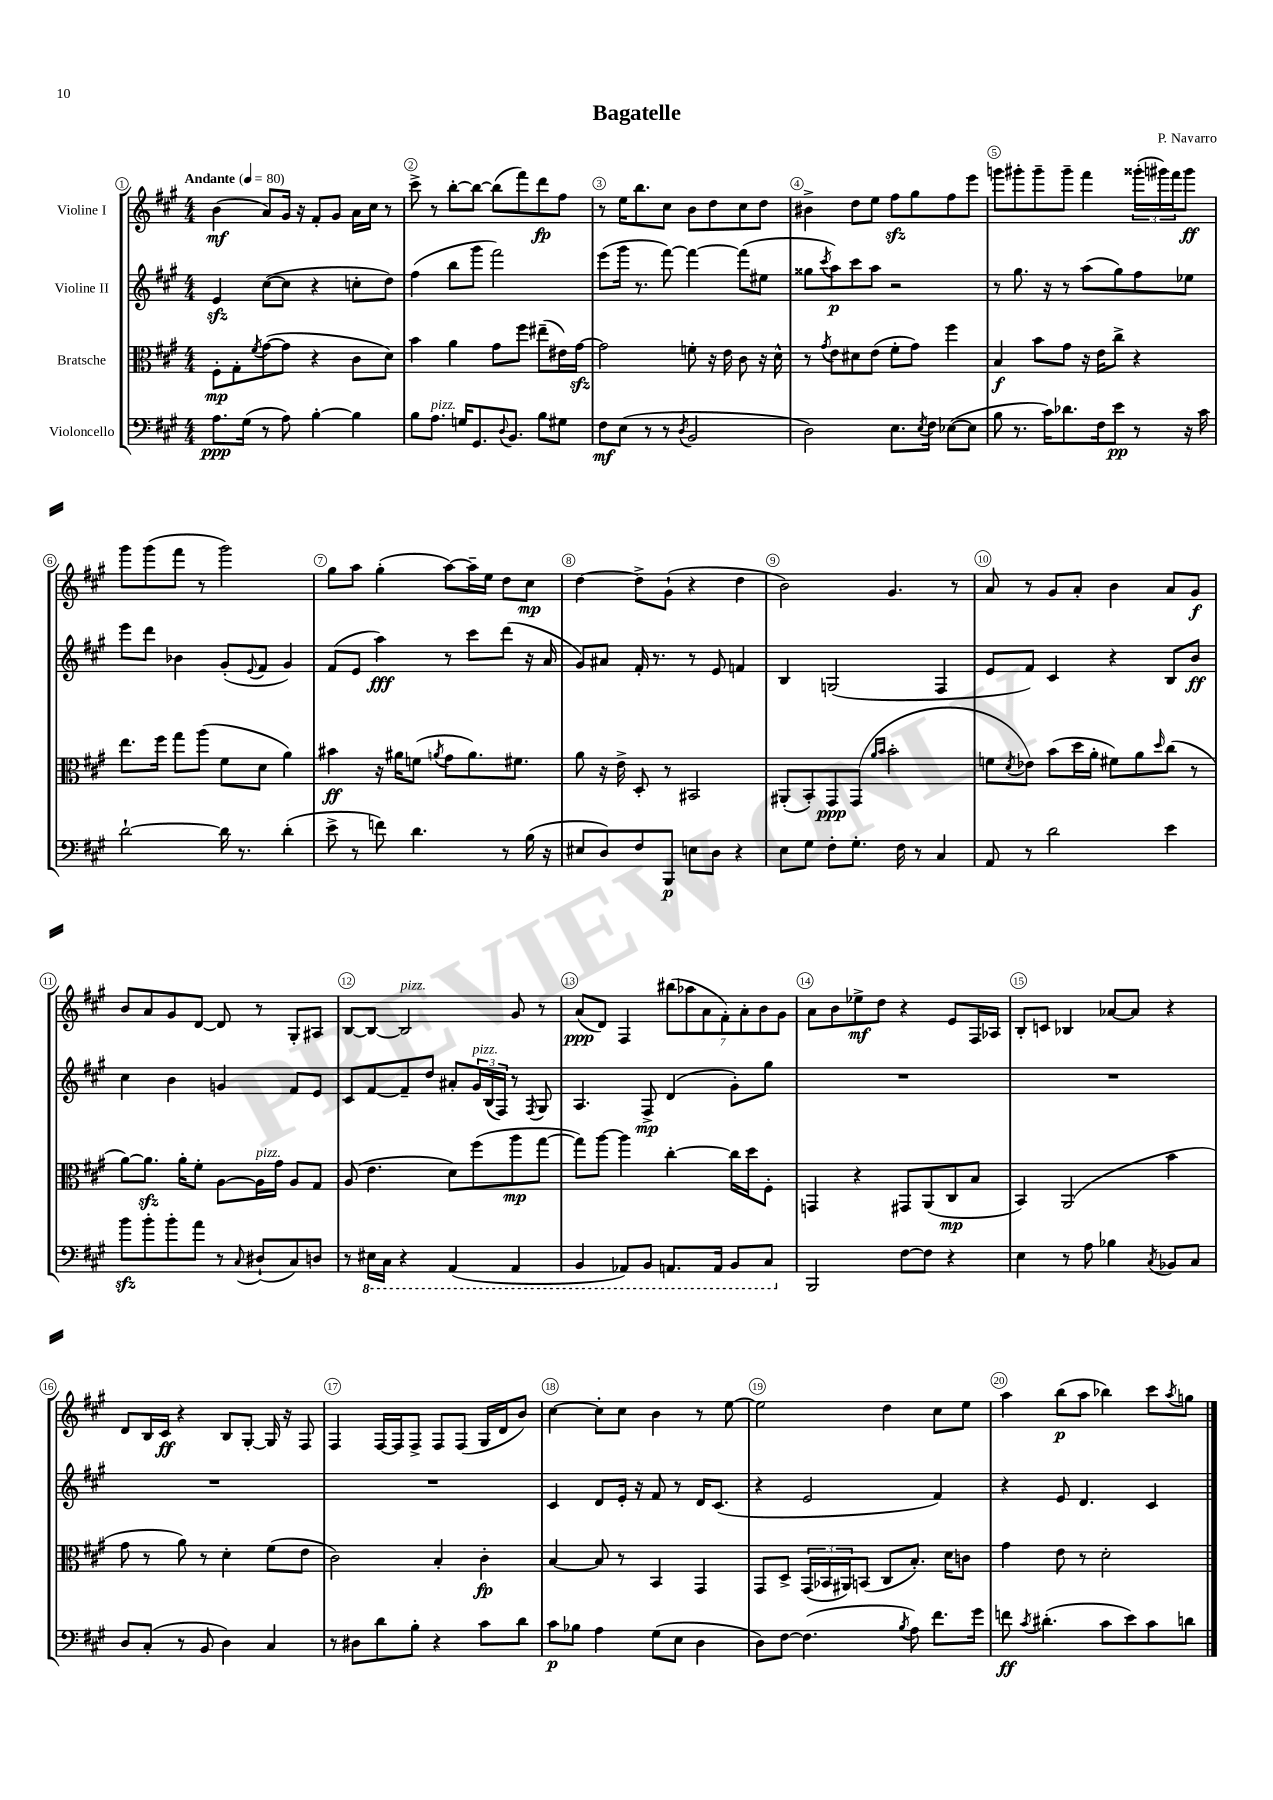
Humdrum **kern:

**kern	**dynam	**kern	**dynam	**kern	**dynam	**kern	**dynam
*part4	*part4	*part3	*part3	*part2	*part2	*part1	*part1
*staff4	*staff4	*staff3	*staff3	*staff2	*staff2	*staff1	*staff1
*I"Violoncello	*	*I"Bratsche	*	*I"Violine II	*	*I"Violine I	*
*clefF4	*	*clefC3	*	*clefG2	*	*clefG2	*
*k[f#c#g#]	*	*k[f#c#g#]	*	*k[f#c#g#]	*	*k[f#c#g#]	*
*M4/4	*	*M4/4	*	*M4/4	*	*M4/4	*
*MM80	*	*MM80	*	*MM80	*	*MM80	*
=1	=1	=1	=1	=1	=1	=1	=1
!	!	!	!	!	!	!LO:TX:a:B:t=Andante	!
8.A\L	ppp	8F#'\L	mp	4ezz/	.	(4b\	mf
.	.	8G#'\	.	.	.	.	.
(16G#\Jk	.	.	.	.	.	.	.
.	.	8qf#/	.	.	.	.	.
8r	.	([8g#\	.	([8cc#\L	.	8a/L)	.
8A\)	.	8g#\J]	.	8cc#\J]	.	16g#/Jk	.
.	.	.	.	.	.	16r	.
[4B'\	.	4r	.	4r	.	8f#'/L	.
.	.	.	.	.	.	8g#/J	.
4B\]	.	8c#\L	.	8ccn'\L	.	16a\LL	.
.	.	.	.	.	.	16cc#\JJ	.
.	.	8d\J)	.	8dd\J)	.	8r	.
=2	=2	=2	=2	=2	=2	=2	=2
8B\L	.	4b\	.	(4ff#\	.	8ccc#^\	.
!LO:TX:a:i:t=pizz.	!	!	!	!	!	!	!
8.A\J	.	.	.	.	.	8r	.
.	.	4a\	.	8bb\L	.	[8bb'\L	.
16Gn/KL	.	.	.	.	.	.	.
8.GG#/	.	.	.	8ggg#\J	.	8bb\J_	.
.	.	8g#\L	.	2fff#\)	.	(8bb\L]	.
8qqD/	.	.	.	.	.	.	.
8.BB/J	.	.	.	.	.	.	.
.	.	8ff#\J	.	.	.	8fff#\)	.
8B\L	.	(8ee#X~\L	.	.	.	8ddd\	fp
8G#X\J	.	16e#X\L)	.	.	.	8ff#\J	.
.	.	[16g#zz\JJ	.	.	.	.	.
=3	=3	=3	=3	=3	=3	=3	=3
8F#\L	mf	2g#\]	.	(8eee\L	.	8r	.
(8E\J	.	.	.	16ggg#\Jk	.	16ee\KL	.
.	.	.	.	8.r	.	8.bb\	.
8r	.	.	.	.	.	.	.
8r	.	.	.	[8fff#\)	.	8cc#\J	.
8qD/	.	.	.	.	.	.	.
2BB/	.	8fn'\	.	4fff#\_	.	8b\L	.
.	.	16r	.	.	.	8dd\	.
.	.	16e\	.	.	.	.	.
.	.	8c#\	.	(8fff#\L]	.	8cc#\	.
.	.	16r	.	8ee#X\J	.	8dd\J	.
.	.	16d^^\	.	.	.	.	.
=4	=4	=4	=4	=4	=4	=4	=4
2D\)	.	8r	.	8gg##X\L	.	4b#X^\	.
.	.	8qg#/	.	8qccc#/	.	.	.
.	.	8e\L	.	8aa\)	p	.	.
.	.	8d#X\	.	8ccc#\	.	8dd\L	.
.	.	(8e\J	.	8aa\J	.	8ee\J	.
8.E\L	.	8f#'\L	.	2r	.	8ff#zz\L	.
.	.	8g#\J)	.	.	.	8gg#\	.
8qE/	.	.	.	.	.	.	.
16F#\Jk	.	.	.	.	.	.	.
([8E-X\L	.	4ff#\	.	.	.	8ff#\	.
8E-\J]	.	.	.	.	.	8eee\J	.
=5	=5	=5	=5	=5	=5	=5	=5
8B\	.	4B/	f	8r	.	8gggn\L	.
8.r	.	.	.	8.gg#\	.	8ggg#X'\	.
.	.	8b\L	.	.	.	8ggg#~\	.
16c#\KL)	.	.	.	16r	.	.	.
8.d-X\	.	8g#\J	.	8r	.	8ggg#~\J	.
.	.	16r	.	(8aa\L	.	4fff#\	.
16F#\k	.	16e\KL	.	.	.	.	.
8e\J	pp	8cc#^\J	.	8gg#\)	.	.	.
8r	.	4r	.	8ff#\	.	(24ggg##X'\LL	.
.	.	.	.	.	.	24ggg#X\)	.
.	.	.	.	.	.	24fff#\J	.
16r	.	.	.	8ee-X\J	.	8ggg#\J	ff
16c#\	.	.	.	.	.	.	.
!!LO:LB:g=z
=6	=6	=6	=6	=6	=6	=6	=6
[2d`\	.	8.ee\L	.	8eee\L	.	8ggg#\L	.
.	.	.	.	8ddd\J	.	(8ggg#\	.
.	.	16ff#\Jk	.	.	.	.	.
.	.	8gg#\L	.	4b-X\	.	8fff#\J	.
.	.	(8aa\J	.	.	.	8r	.
16d\]	.	8f#\L	.	(8g#'/L	.	2ggg#\)	.
8.r	.	.	.	.	.	.	.
.	.	.	.	8qqe/	.	.	.
.	.	8d\J	.	8f#/J	.	.	.
(4d'\	.	4a\)	.	4g#/)	.	.	.
=7	=7	=7	=7	=7	=7	=7	=7
8e^\	.	4b#X\	ff	(8f#/L	.	8gg#\L	.
8r	.	.	.	8e/J	.	8aa\J	.
8fn\)	.	16r	.	4aa\)	fff	(4gg#'\	.
.	.	16a#X\KL	.	.	.	.	.
4.d\	.	(8fn\J	.	.	.	.	.
.	.	8qan/	.	.	.	.	.
.	.	8g#\L	.	8r	.	[8aa\L)	.
.	.	8.a\)	.	8ccc#\L	.	16aa~\L]	.
.	.	.	.	.	.	16ee\JJ	.
8r	.	.	.	(8ddd\J	.	8dd\L	.
.	.	8.f#X\J	.	.	.	.	.
(16B\	.	.	.	16r	.	8cc#\J	mp
16r	.	.	.	16a/	.	.	.
=8	=8	=8	=8	=8	=8	=8	=8
8E#X/L	.	8a\	.	8g#/L)	.	[4dd\	.
8D/)	.	16r	.	8a#X/J	.	.	.
.	.	16e^\	.	.	.	.	.
8F#/	.	8D'/	.	16f#'/	.	8dd^\L]	.
.	.	.	.	8.r	.	.	.
8BBB/J	p	8r	.	.	.	(8g#`\J	.
8En\L	.	2BB#X/	.	8r	.	4r	.
8D\J	.	.	.	8e/	.	.	.
4r	.	.	.	4fn/	.	4dd\	.
=9	=9	=9	=9	=9	=9	=9	=9
8E\L	.	(8AA#X'/L	.	4B/	.	2b\)	.
8G#\J	.	8BB'/)	.	.	.	.	.
8F#'\L	.	8GG#/	ppp	(2Gn/	.	.	.
8.G#'\J	.	(8GG#/J	.	.	.	.	.
.	.	16qqa/LL	.	.	.	.	.
.	.	16qqb/JJ	.	.	.	.	.
.	.	2b'\	.	.	.	4.g#/	.
16F#\	.	.	.	.	.	.	.
8r	.	.	.	.	.	.	.
4C#/	.	.	.	4F#/	.	.	.
.	.	.	.	.	.	8r	.
=10	=10	=10	=10	=10	=10	=10	=10
8AA/	.	8fn\L	.	8e/L	.	8a/	.
.	.	8qd/	.	.	.	.	.
8r	.	8e-X\J)	.	8f#/J)	.	8r	.
2d\	.	(8b\L	.	4c#/	.	8g#/L	.
.	.	16dd\L	.	.	.	8a'/J	.
.	.	16a'\JJ	.	.	.	.	.
.	.	8f#X\L)	.	4r	.	4b\	.
.	.	8a\	.	.	.	.	.
.	.	16qqdd/	.	.	.	.	.
4e\	.	(8cc#\J	.	8B/L	.	8a/L	.
.	.	8r	.	8b/J	ff	8g#/J	f
!!LO:LB:g=z
=11	=11	=11	=11	=11	=11	=11	=11
8bzz\L	.	[8a\L)	.	4cc#\	.	8b/L	.
8b'\	.	8.azz\J]	.	.	.	8a/	.
8b'\	.	.	.	4b\	.	8g#/	.
.	.	16a'\KL	.	.	.	.	.
8a\J	.	8f#'\J	.	.	.	[8d/J	.
8r	.	[8A\L	.	4gn/	.	8d/]	.
8qqC#/	.	.	.	.	.	.	.
!	!	!LO:TX:a:i:t=pizz.	!	!	!	!	!
(8D#X`/L	.	16A\L]	.	.	.	8r	.
.	.	16g#\JJ	.	.	.	.	.
8C#/)	.	8A/L	.	8f#/L	.	8G#'/L	.
8Dn/J	.	8G#/J	.	8e/J	.	8A#X/J	.
=12	=12	=12	=12	=12	=12	=12	=12
8r	.	(8A/	.	8c#/L	.	[8B/L	.
*8ba	*	*	*	*	*	*	*
16EE#X\LL	.	4.e\	.	[8f#/	.	8B/J_	.
16CC#\JJ	.	.	.	.	.	.	.
!	!	!	!	!	!	!LO:TX:a:i:t=pizz.	!
4r	.	.	.	8f#~/]	.	2B/]	.
.	.	.	.	8dd/J	.	.	.
(4AAA/	.	8d\L)	.	8a#X'/L	.	.	.
!	!	!	!	!LO:TX:a:i:t=pizz.	!	!	!
.	.	(8ff#\	.	24g#/L	.	.	.
.	.	.	.	(24B/	.	.	.
.	.	.	.	24F#/JJ)	.	.	.
4AAA/	.	8aa\	mp	8r	.	8g#/	.
.	.	.	.	8qF#/	.	.	.
.	.	[8gg#\J	.	8G#/	.	8r	.
=13	=13	=13	=13	=13	=13	=13	=13
4BBB/	.	8gg#\L])	.	4.A/	.	(8a/L	ppp
.	.	[8aa\J	.	.	.	8d/J)	.
8AAA-X/L)	.	4aa\]	.	.	.	4F#/	.
8BBB/J	.	.	.	8F#^/	mp	.	.
8.AAAn/L	.	[4cc#'\	.	(4d/	.	(14bb#X\L	.
.	.	.	.	.	.	14aa-X\	.
.	.	.	.	.	.	14a\	.
16AAA/Jk	.	.	.	.	.	.	.
.	.	.	.	.	.	14f#'\)	.
8BBB/L	.	16cc#\LL]	.	8g#'\L)	.	.	.
.	.	.	.	.	.	14a'\	.
.	.	16dd\J	.	.	.	.	.
.	.	.	.	.	.	14b\	.
8CC#/J	.	8F#'\J	.	8gg#\J	.	.	.
.	.	.	.	.	.	14g#\J	.
=14	=14	=14	=14	=14	=14	=14	=14
*X8ba	*	*	*	*	*	*	*
2BBB/	.	4GGn/	.	1r	.	8a\L	.
.	.	.	.	.	.	8b\	.
.	.	4r	.	.	.	8ee-X^\	mf
.	.	.	.	.	.	8dd\J	.
[8F#\L	.	8GG#X/L	.	.	.	4r	.
8F#\J]	.	(8AA/	.	.	.	.	.
4r	.	8C#/	mp	.	.	8e/L	.
.	.	8B/J	.	.	.	16F#/L	.
.	.	.	.	.	.	16A-X/JJ	.
=15	=15	=15	=15	=15	=15	=15	=15
4E\	.	4BB/)	.	1r	.	8B'/L	.
.	.	.	.	.	.	8cn/J	.
8r	.	(2AA/	.	.	.	4B-X/	.
8A\	.	.	.	.	.	.	.
4B-X\	.	.	.	.	.	[8a-X/L	.
.	.	.	.	.	.	8a-/J]	.
8qC#/	.	.	.	.	.	.	.
8BB-X/L	.	4b\	.	.	.	4r	.
8C#/J	.	.	.	.	.	.	.
!!LO:LB:g=z
=16	=16	=16	=16	=16	=16	=16	=16
8D/L	.	8g#\	.	1r	.	8d/L	.
(8C#'/J	.	8r	.	.	.	16B/L	.
.	.	.	.	.	.	16c#/JJ	ff
8r	.	8a\)	.	.	.	4r	.
8BB/	.	8r	.	.	.	.	.
4D\)	.	4d'\	.	.	.	8B/L	.
.	.	.	.	.	.	[8G#'/J	.
4C#/	.	(8f#\L	.	.	.	16G#/]	.
.	.	.	.	.	.	16r	.
.	.	8e\J	.	.	.	8F#/	.
=17	=17	=17	=17	=17	=17	=17	=17
8r	.	2c#\)	.	1r	.	4F#/	.
8D#X\L	.	.	.	.	.	.	.
8d\	.	.	.	.	.	[16F#/LL	.
.	.	.	.	.	.	16F#/J]	.
8B'\J	.	.	.	.	.	8F#^/J	.
4r	.	4B'/	.	.	.	8F#/L	.
.	.	.	.	.	.	(8F#/J	.
8c#\L	.	4c#'\	fp	.	.	16G#/LL	.
.	.	.	.	.	.	16d/J	.
8d\J	.	.	.	.	.	8b/J)	.
=18	=18	=18	=18	=18	=18	=18	=18
8c#\L	p	[4B/	.	4c#/	.	[4cc#\	.
8B-X\J	.	.	.	.	.	.	.
4A\	.	8B/]	.	8d/L	.	8cc#'\L]	.
.	.	8r	.	16e'/Jk	.	8cc#\J	.
.	.	.	.	16r	.	.	.
(8G#\L	.	4BB/	.	8f#/	.	4b\	.
8E\J	.	.	.	8r	.	.	.
4D\	.	4GG#/	.	16d/KL	.	8r	.
.	.	.	.	(8.c#/J	.	.	.
.	.	.	.	.	.	[8ee\	.
=19	=19	=19	=19	=19	=19	=19	=19
8D\L)	.	8GG#/L	.	4r	.	2ee\]	.
[8F#\J	.	8D^/J	.	.	.	.	.
(4.F#\]	.	(24GG#/LL	.	2e/	.	.	.
.	.	24BB-X/	.	.	.	.	.
.	.	24AA#X/J)	.	.	.	.	.
.	.	(8BBn/J	.	.	.	.	.
.	.	8C#/L	.	.	.	4dd\	.
8qB/	.	.	.	.	.	.	.
8A\)	.	8.B'/J)	.	.	.	.	.
8.f#\L	.	.	.	4f#/)	.	8cc#\L	.
.	.	16d\KL	.	.	.	.	.
.	.	8cn\J	.	.	.	8ee\J	.
16g#\Jk	.	.	.	.	.	.	.
=20	=20	=20	=20	=20	=20	=20	=20
8fn\	ff	4g#\	.	4r	.	4aa\	.
8qc#/	.	.	.	.	.	.	.
(4.d#X'\	.	.	.	.	.	.	.
.	.	8e\	.	8e/	.	(8bb\L	p
.	.	8r	.	4.d/	.	8aa\J	.
8c#\L	.	2d'\	.	.	.	4bb-X\)	.
8e\)	.	.	.	.	.	.	.
8c#\	.	.	.	4c#/	.	8ccc#\L	.
.	.	.	.	.	.	8qaa/	.
8dn\J	.	.	.	.	.	8ggn\J	.
==	==	==	==	==	==	==	==
*-	*-	*-	*-	*-	*-	*-	*-
